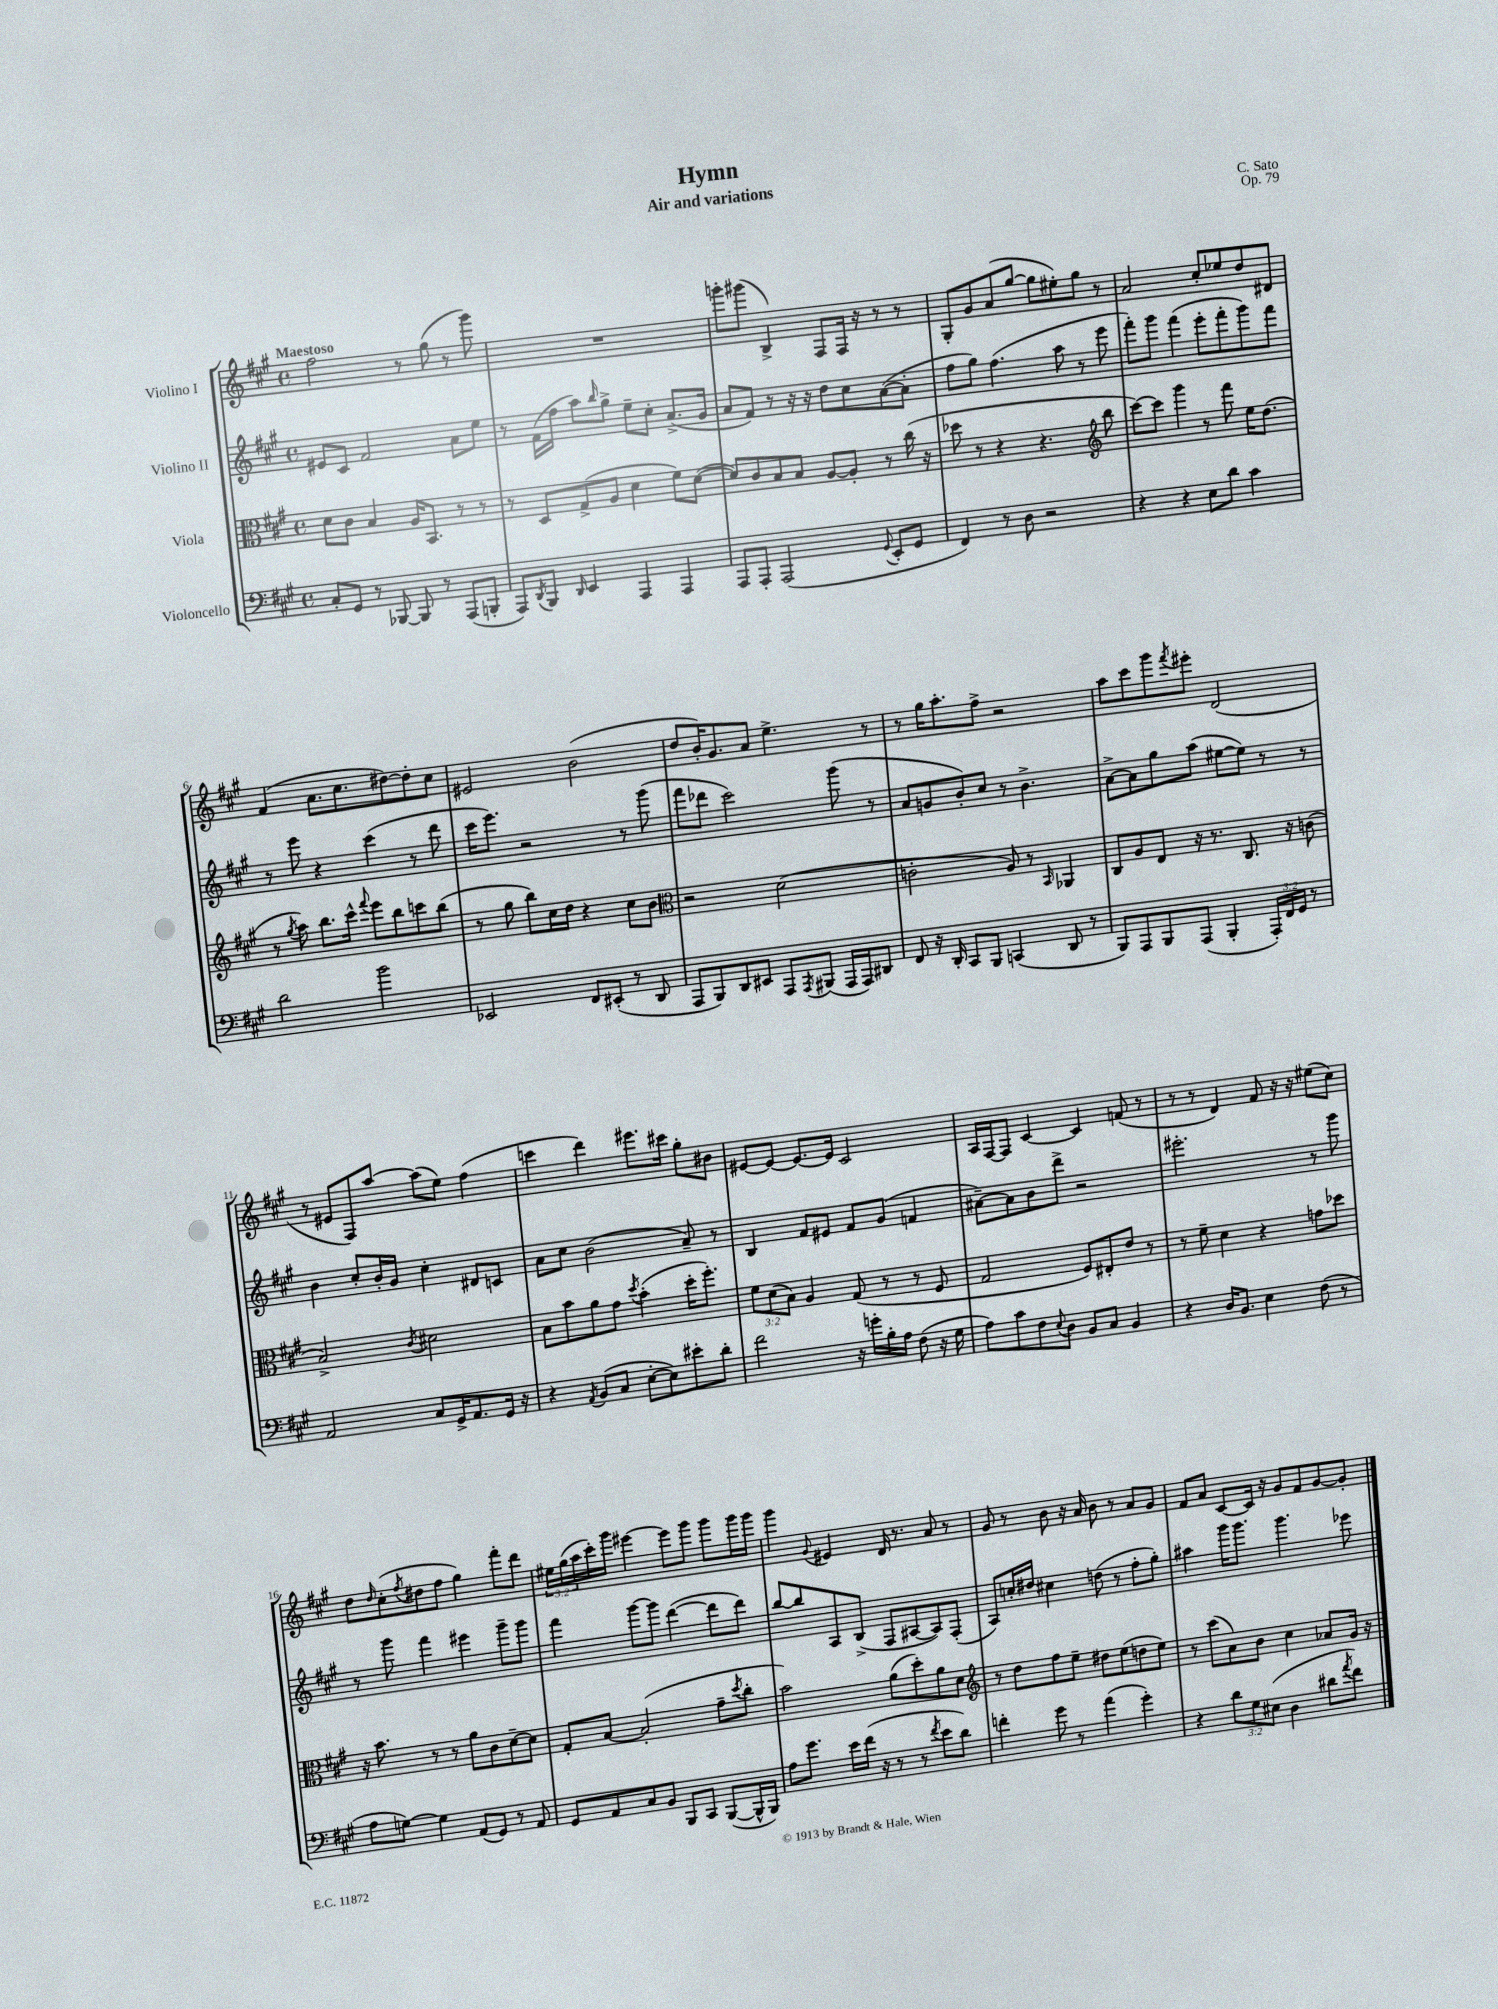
\header { title = "Hymn" composer = "C. Sato" subtitle = "Air and variations" opus = "Op. 79" }
<<
\new StaffGroup <<
\new Staff = "s0" \with { instrumentName = "Violino I" } {
    \clef treble \key a \major \defaultTimeSignature \time 4/4 \override Staff.TupletNumber.text = #tuplet-number::calc-fraction-text \tempo "Maestoso"
    fis''2 r8 gis''8( r8 gis'''8) |
    R1 |
    g'''8-. gis'''8( b4->) fis8 fis16 r16 r8 r8 |
    gis8-. gis'8 a'8( gis''8~ gis''8 eis''8-.) gis''8 r8 |
    a'2 cis''8-. ees''8 d''8 dis'8 |
    fis'4( a'8. cis''8. dis''8~) dis''8-. cis''8 |
    eis'2 b'2( |
    d''8 b'16-.) gis'8. a'8 e''4.-> r8 |
    r8 gis''16 a''8.-. fis''8-> r2 |
    a''8 cis'''8 gis'''8 \acciaccatura { fis'''8 } eis'''8-. d'2( |
    r8 eis'8 fis8) a''8~ a''8( e''8) fis''4( |
    c'''4 d'''4) eis'''8. cis'''16 gis''8-. bis'8 |
    eis'8~ eis'8~ eis'8.~ eis'16 cis'2 |
    a16 fis16~ fis8 cis'4~ cis'4 f'8( r8 |
    r8 r8 d'4) fis'8 r16 r16 eis''8( cis''8) |
    d''8 \grace { d''16 } cis''8-.( \acciaccatura { fis''8 } dis''8 fis''8 gis''4) fis'''8-. d'''8 |
    \tuplet 3/2 { eis''16 gis''16( a''16 } cis'''16-.) gis'''16 eis'''4~ eis'''8 gis'''8 gis'''8 gis'''16 gis'''16 |
    gis'''4 \appoggiatura { gis'8 } eis'4 d'16 r8. a'8 r8 |
    gis'8 r8 b'8 r16 a'16 b'8 r8 a'8 gis'8 |
    fis'8 a'8 cis'8~ cis'16 r16 gis'8 fis'8 gis'8~ gis'8-. \bar "|." |
}
\new Staff = "s1" \with { instrumentName = "Violino II" } {
    \clef treble \key a \major \defaultTimeSignature \time 4/4
    eis'8 cis'8 fis'2 a'8 e''8 |
    r8 fis'16( fis''16 a''8) \grace { b''16 } gis''8-> e''8-- cis''8-. a'8.->( gis'16 |
    a'8 fis'8) r8 r16 r16 d''8 cis''8 a'8~( a'8-. |
    fis''8 gis''8) fis''4.( a''8 r8 e'''8 |
    fis'''8-.) gis'''8 fis'''4( e'''8-. fis'''8-. gis'''8) fis'''8 |
    r8 e'''8 r4 cis'''4( r8 d'''8 |
    cis'''16 e'''8.) r2 r8 gis'''8( |
    fis'''8 des'''8 cis'''2) gis'''8( r8 |
    a'8 g'8 b'8-.) cis''8 r8 b'4.-> |
    a'8~-> a'8 gis''8 a''8( eis''8~ eis''8) r8 r8 |
    b'4 cis''8-. b'16-. gis'16 cis''4-. dis'8 c'8 |
    a'8 cis''8 b'2( a'8--) r8 |
    b4 fis'8 eis'8 fis'8 gis'8( f'4 |
    ais'8~--) ais'8 b'8 d'''8-> r2 |
    eis'''2.-. r8 gis'''8 |
    r8 gis'''8 fis'''4 eis'''4 gis'''8-- gis'''8 |
    fis'''4 gis'''8~ gis'''8 d'''4~( d'''8 d'''8) |
    b''8~ b''8 a8 b8->( fis8 ais8~ ais8) fis8-.( |
    a8) c''16-. dis''16 cis''4 d''8( r8 fis''8-. gis''8-.) |
    ais''4 gis'''16 gis'''8. gis'''4. ees'''8 \bar "|." |
}
\new Staff = "s2" \with { instrumentName = "Viola" } {
    \clef alto \key a \major \defaultTimeSignature \time 4/4 \override Staff.TupletNumber.text = #tuplet-number::calc-fraction-text
    d'8 cis'8 b4 a16 b,8. r8 r8 |
    r8 d8 gis8->( a8 d'4 fis'8) d'8~( |
    d'8) cis'8 b8 b8 a8~ a8-. r8 cis''16( r16 |
    des''8 r8 r4 r4. \clef treble b''8 |
    cis'''8~) cis'''8 gis'''4 r8 fis'''8 e''16 d''8.( |
    r8 \acciaccatura { gis''8 } a''8) b''8. cis'''16-^ \appoggiatura { fis'''8 } e'''8 b''8 c'''8 b''8( |
    r8 gis''8 b''8) cis''16 d''16 r4 cis''8 b'8 |
    \clef alto r2 d'2( |
    c'2-. a8) r8 \grace { b,16 } aes,4 |
    cis8 a8 e8 r16 r8. cis8. r16 c'8( |
    b2->) \acciaccatura { cis'8 } dis'2 |
    b8 b'8 a'8 gis'8 \acciaccatura { d''8 } b'4-.( d''16-. fis''8.-.) |
    \tuplet 3/2 { fis'8 d'8( b8) } a4 gis8( r8 r8 fis8 |
    gis2 fis8) eis8-. e'8 r8 |
    r8 fis'8-- d'4 r4 g'8 des''8 |
    r16 b'8. r8 r8 a'8 cis'8 d'8~-- d'8 |
    gis8-. b8~ b2-.( gis'8-- \acciaccatura { d''8 } cis''8-. |
    b'2) a'8( d''8-.) a'8 d'8 |
    \clef treble r8 d''8 fis''8 e''8-- dis''8 e''8( d''8 e''8) |
    r8 cis'''8( a'8) b'8 cis''4 aes'8 gis'16 r16 \bar "|." |
}
\new Staff = "s3" \with { instrumentName = "Violoncello" } {
    \clef bass \key a \major \defaultTimeSignature \time 4/4 \override Staff.TupletNumber.text = #tuplet-number::calc-fraction-text
    cis8-. gis,8 r8 bes,,8~ bes,,8 r8 a,,8( b,,8-. |
    a,,8) \acciaccatura { d,8 } b,,8 \grace { d,16 } e,4 a,,4 a,,4 |
    a,,8 a,,8-. a,,2( \appoggiatura { gis,8 } e,8-. gis,8 |
    fis,4) r8 d8 r2 |
    r4 r4 e8 d'8 cis'4 |
    d'2 b'2 |
    ees,2 fis,8 eis,8-.( r8 d,8 |
    a,,8 b,,8) d,8 eis,8 a,,8 \acciaccatura { a,,8 } bis,,8( a,,16 a,,16) dis,8 |
    fis,8 r16 d,16-. cis,8 b,,8 c,4( d,8 r8 |
    b,,8) a,,8 b,,8 a,,8( b,,4-. \tuplet 3/2 { a,,16-.) fis,16 gis,16 } r8 |
    a,2 cis8 gis,16-> a,8. gis,16 r16 |
    r4 \acciaccatura { a,8 } b,8( cis8 e8~-. e8) eis'8-. d'8-. |
    fis'2 r16 g'16-. b16-. a16 fis8( r16 gis16 |
    a8) cis'8 fis8 \appoggiatura { e8 } d8 b,8 cis8 b,4 |
    r4 d16 b,8. e4 fis8( r8 |
    a8 g8~) g4 a,8( gis,8) r8 a,8 |
    gis,8 a,8 cis8 b,8 b,,8 cis,8 b,,8~( b,,16-^ b,,16) |
    a8 gis'8. e'16 fis'16( r16 r8 r8 \acciaccatura { fis'8 } e'8 d'8) |
    f'4-. gis'8 r8 a'4( gis'4-.) |
    r4 \tuplet 3/2 { d'8 gis8 eis8( } d4 dis'8 \acciaccatura { a'8 } fis'8) \bar "|." |
}
>>
>>
